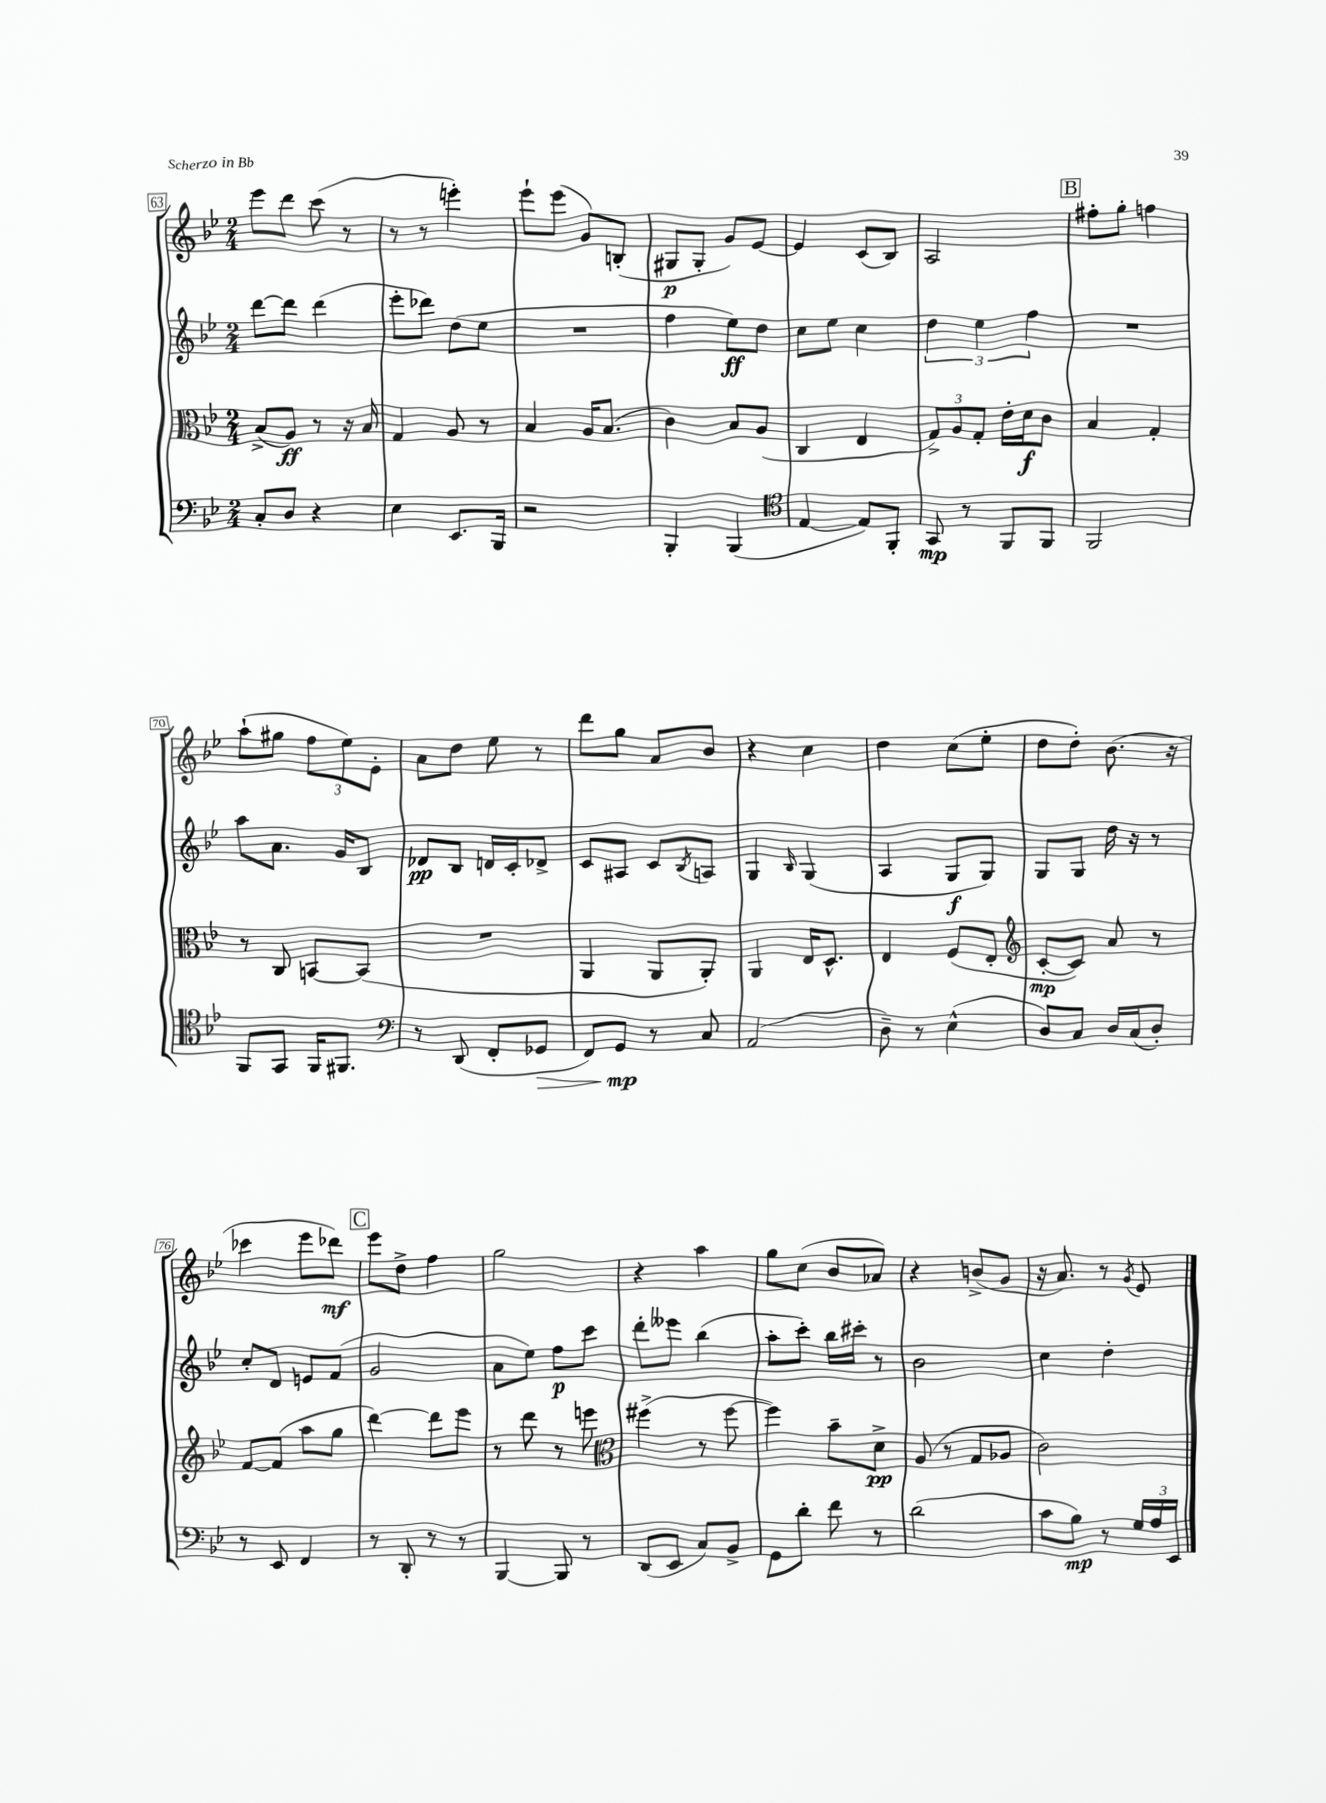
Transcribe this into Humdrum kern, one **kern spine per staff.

**kern	**dynam	**kern	**dynam	**kern	**dynam	**kern	**dynam
*part4	*part4	*part3	*part3	*part2	*part2	*part1	*part1
*staff4	*staff4	*staff3	*staff3	*staff2	*staff2	*staff1	*staff1
*clefF4	*	*clefC3	*	*clefG2	*	*clefG2	*
*k[b-e-]	*	*k[b-e-]	*	*k[b-e-]	*	*k[b-e-]	*
*M2/4	*	*M2/4	*	*M2/4	*	*M2/4	*
=63	=63	=63	=63	=63	=63	=63	=63
8C'/L	.	(8B-^/L	.	[8ddd\L	.	8eee-\L	.
8D/J	.	8A/J)	ff	8ddd\J]	.	8ddd\J	.
4r	.	8r	.	(4ddd\	.	(8ccc\	.
.	.	16r	.	.	.	8r	.
.	.	16B-/	.	.	.	.	.
=64	=64	=64	=64	=64	=64	=64	=64
4E-\	.	4G/	.	8eee-'\L	.	8r	.
.	.	.	.	8ddd-X\J)	.	8r	.
8.EE-/L	.	8A/	.	(8dd\L	.	4eeen'\)	.
.	.	8r	.	8ee-\J	.	.	.
16BBB-/Jk	.	.	.	.	.	.	.
=65	=65	=65	=65	=65	=65	=65	=65
2r	.	4B-/	.	2r	.	8eee-`\L	.
.	.	.	.	.	.	(8eee-\J	.
.	.	16A/KL	.	.	.	8g/L)	.
.	.	(8.B-/J	.	.	.	.	.
.	.	.	.	.	.	(8Bn'/J	.
=66	=66	=66	=66	=66	=66	=66	=66
4BBB-'/	.	4c\)	.	4ff\	.	8G#X/L	p
.	.	.	.	.	.	8G#'/J	.
(4BBB-/	.	8B-/L	.	8ee-\L)	ff	8g/L)	.
.	.	(8A/J	.	8dd\J	.	[8e-/J	.
=67	=67	=67	=67	=67	=67	=67	=67
*clefC4	*	*	*	*	*	*	*
[4E-/	.	4C/	.	8cc\L	.	4e-/]	.
.	.	.	.	8ee-\J	.	.	.
8E-/L])	.	4E-/	.	4cc\	.	(8c/L	.
8FF'/J	.	.	.	.	.	8B-/J)	.
=68	=68	=68	=68	=68	=68	=68	=68
8GG/	mp	12G^/L)	.	6dd\	.	2A/	.
.	.	12A/	.	.	.	.	.
8r	.	.	.	.	.	.	.
.	.	12G'/J	.	6ee-\	.	.	.
8FF/L	.	16e-'\LL	.	.	.	.	.
.	.	16d\J	f	.	.	.	.
.	.	.	.	6ff\	.	.	.
8FF/J	.	8c\J	.	.	.	.	.
!!LO:REH:place=s1:t=B
=69	=69	=69	=69	=69	=69	=69	=69
2FF/	.	4B-/	.	2r	.	8ff#X'\L	.
.	.	.	.	.	.	8gg'\J	.
.	.	4G'/	.	.	.	4ffn\	.
!!LO:LB:g=z
=70	=70	=70	=70	=70	=70	=70	=70
8FF/L	.	8r	.	8aa\L	.	(8aa`\L	.
8GG/J	.	8C/	.	8.a\J	.	8gg#X\J	.
16FF/KL	.	[8BBn/L	.	.	.	12ff\L	.
8.FF#X/J	.	.	.	16g/KL	.	.	.
.	.	.	.	.	.	12ee-\)	.
.	.	(8BB/J]	.	8B-/J	.	.	.
.	.	.	.	.	.	12e-'\J	.
=71	=71	=71	=71	=71	=71	=71	=71
*clefF4	*	*	*	*	*	*	*
8r	.	2r	.	8d-X/L	pp	8a\L	.
(8DD/	.	.	.	8B-/J	.	8dd\J	.
8FF'/L	.	.	.	16dn/LL	.	8ee-\	.
.	.	.	.	16c'/J	.	.	.
!	!LO:HP:b	!	!	!	!	!	!
8GG-X/J	>	.	.	8d-X^/J	.	8r	.
=72	=72	=72	=72	=72	=72	=72	=72
8FF/L)	.	4AA/	.	8c/L	.	8ddd\L	.
8GG/J	mp	.	.	8A#X/J	.	8gg\J	.
8r	]	8AA/L	.	8c/L	.	8a/L	.
.	.	.	.	8qB-/	.	.	.
8C/	.	8AA'/J)	.	8An/J	.	8b-/J	.
=73	=73	=73	=73	=73	=73	=73	=73
(2AA/	.	4AA/	.	4G/	.	4r	.
.	.	.	.	16qqB-/	.	.	.
.	.	16E-/KL	.	(4G/	.	4cc\	.
.	.	8.D^^/J	.	.	.	.	.
=74	=74	=74	=74	=74	=74	=74	=74
8D~\)	.	4E-/	.	4A/	.	4dd\	.
8r	.	.	.	.	.	.	.
(4E-^^\	.	(8F/L	.	8G/L	f	(8cc\L	.
.	.	8E-'/J	.	8G/J)	.	8ee-'\J	.
=75	=75	=75	=75	=75	=75	=75	=75
*	*	*clefG2	*	*	*	*	*
8D/L)	.	[8c'/L	mp	8G/L	.	8dd\L	.
8C/J	.	8c/J])	.	8G/J	.	8dd'\J)	.
16D/LL	.	8a/	.	16dd\	.	(8.b-\	.
(16C/J	.	.	.	16r	.	.	.
8D'/J)	.	8r	.	8r	.	.	.
.	.	.	.	.	.	16r	.
!!LO:LB:g=z
=76	=76	=76	=76	=76	=76	=76	=76
8r	.	[8f/L	.	8cc'/L	.	4ccc-X\	.
8EE-/	.	(8f/J]	.	8d/J	.	.	.
4FF/	.	8aa\L	.	8en/L	.	8eee-\L	.
.	.	8gg\J	.	(8f/J	.	8ddd-X\J)	mf
!!LO:REH:place=s1:t=C
=77	=77	=77	=77	=77	=77	=77	=77
8r	.	[4ddd\)	.	2g/	.	8eee-\L	.
8DD'/	.	.	.	.	.	8dd^\J	.
8r	.	8ddd\L]	.	.	.	4ff\	.
8r	.	8eee-\J	.	.	.	.	.
=78	=78	=78	=78	=78	=78	=78	=78
[4BBB-/	.	8r	.	8a\L	.	2gg\	.
.	.	8ddd\	.	8ee-\J)	.	.	.
8BBB-/]	.	8r	.	8ff\L	p	.	.
8r	.	8eeen\	.	8ccc\J	.	.	.
=79	=79	=79	=79	=79	=79	=79	=79
*	*	*clefC3	*	*	*	*	*
(8DD/L	.	(4ff#X^\	.	8ddd'\L	.	4r	.
8EE-/J	.	.	.	8eee--X\J	.	.	.
8C/L)	.	8r	.	(4bb-\	.	4aa\	.
8BB-^/J	.	[8ff#\	.	.	.	.	.
=80	=80	=80	=80	=80	=80	=80	=80
8GG\L	.	4ff#\])	.	8aa'\L	.	8gg\L	.
8d'\J	.	.	.	8ccc'\J)	.	(8cc\J	.
8f\	.	8b-~\L	.	16bb-\LL	.	8b-/L	.
.	.	.	.	16ccc#X'\JJ	.	.	.
8r	.	8d^\J	pp	8r	.	8a-X/J)	.
=81	=81	=81	=81	=81	=81	=81	=81
(2d\	.	(8A/	.	2b-\	.	4r	.
.	.	8r	.	.	.	.	.
.	.	8G/L	.	.	.	(8bn^/L	.
.	.	8A-X/J	.	.	.	8g/J	.
=82	=82	=82	=82	=82	=82	=82	=82
8c\L	.	2c\)	.	4cc\	.	16r	.
.	.	.	.	.	.	8.a/)	.
8B-\J)	mp	.	.	.	.	.	.
8r	.	.	.	4dd'\	.	8r	.
.	.	.	.	.	.	8qg/	.
24G/LL	.	.	.	.	.	8e-/	.
24A/	.	.	.	.	.	.	.
24EE-/JJ	.	.	.	.	.	.	.
==	==	==	==	==	==	==	==
*-	*-	*-	*-	*-	*-	*-	*-
